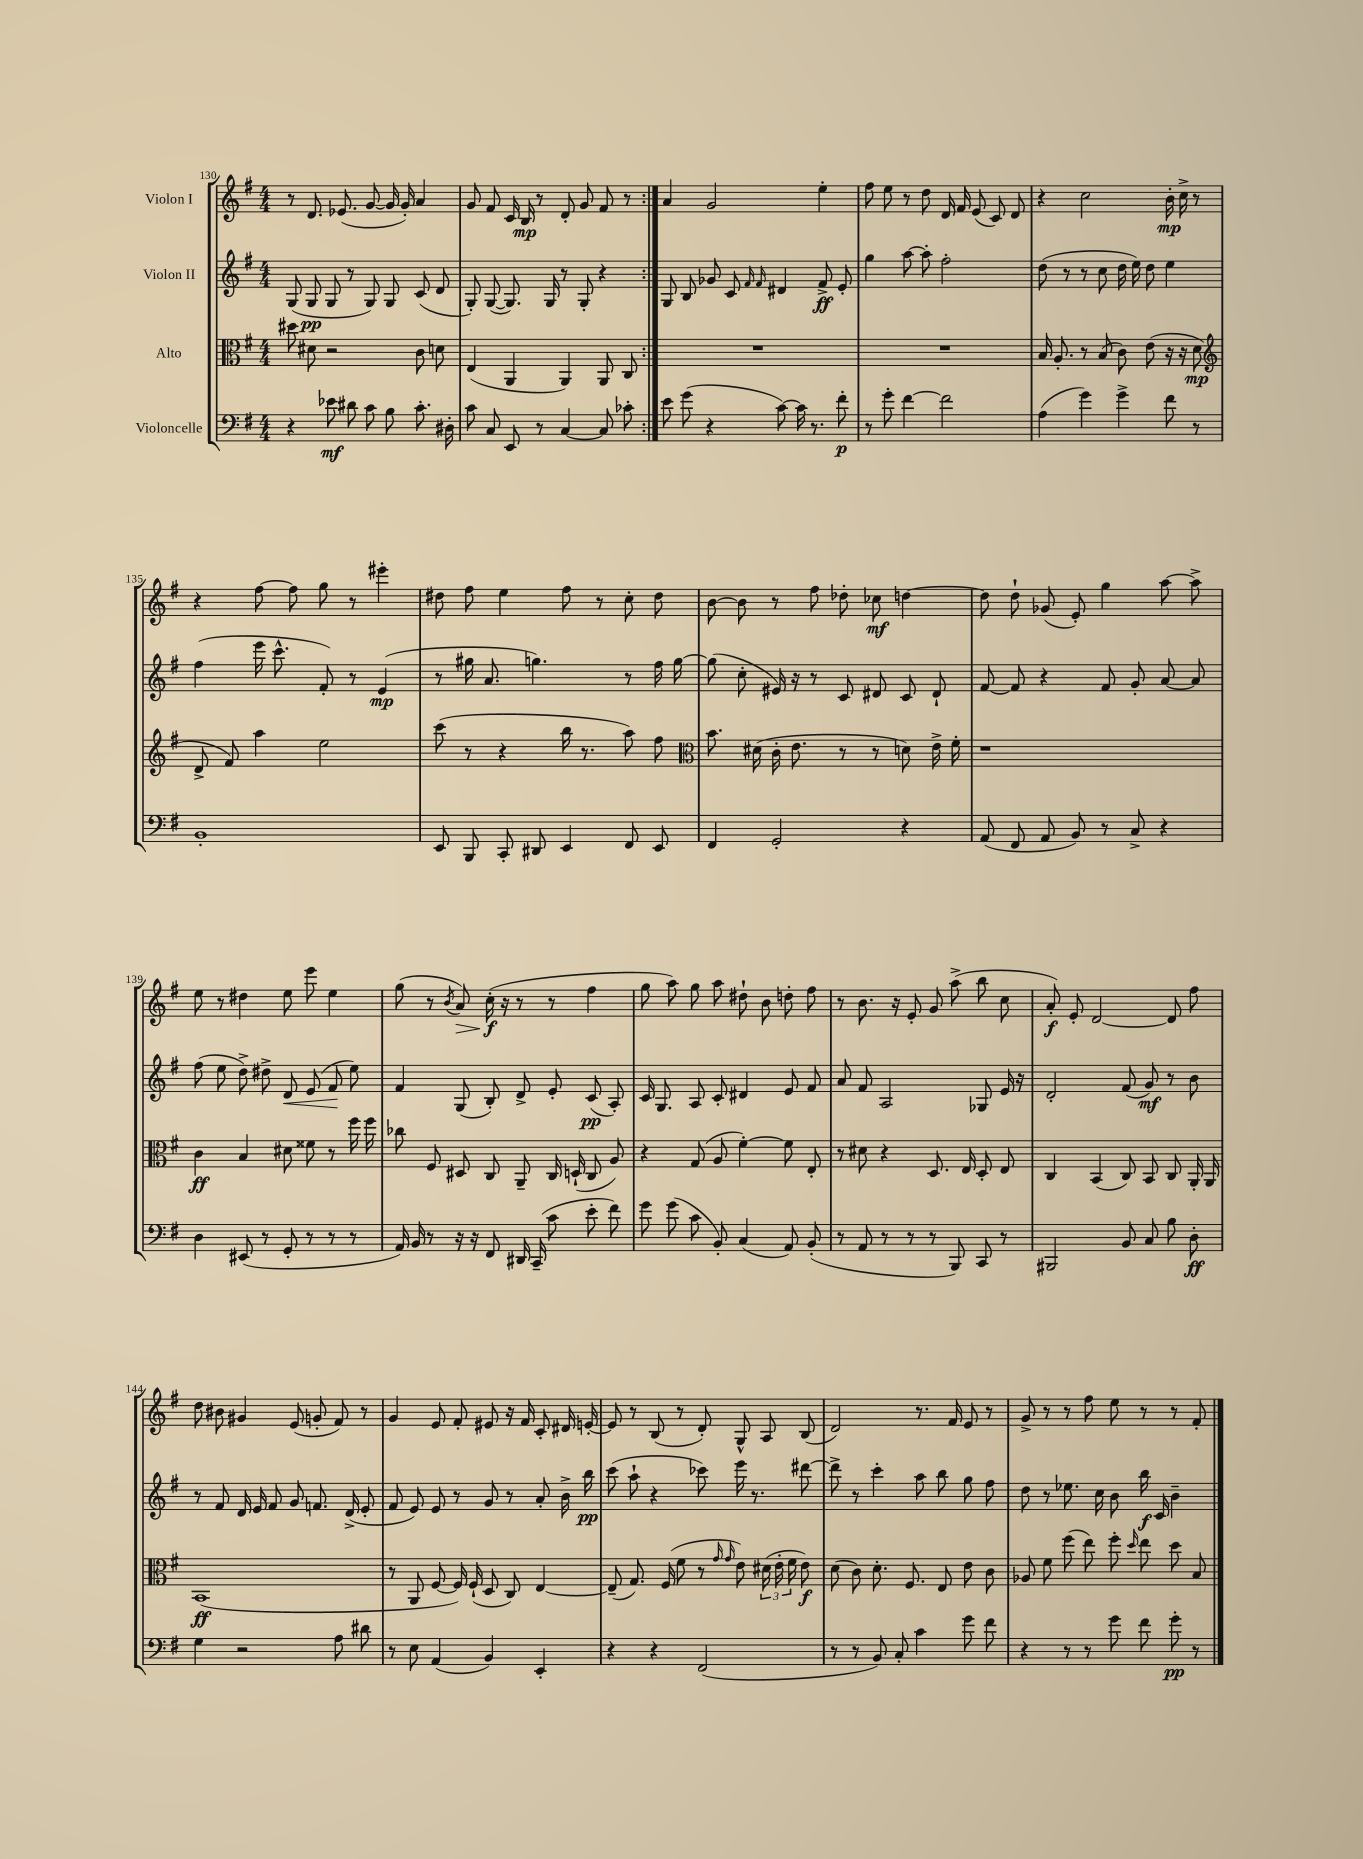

**kern	**kern	**kern	**kern
*staff4	*staff3	*staff2	*staff1
*clefF4	*clefC3	*clefG2	*clefG2
*k[f#]	*k[f#]	*k[f#]	*k[f#]
*M4/4	*M4/4	*M4/4	*M4/4
4r	8dd#	(8G	8r
.	8d#	8G	8.d
8e-	2r	8G	.
.	.	.	(8.e-
8d#	.	8r	.
8c	.	8G)	[8g
8B	.	8G	16g]
.	.	.	16g')
8.c'	8c	(8c	4a
.	8d	8d	.
16D#'	.	.	.
=	=	=	=
8c	(4E	8G')	8g
8C	.	([8G	8f#
8EE	4AA	8.G])	16c
.	.	.	16B
8r	.	.	8r
.	.	16G	.
[4C	4AA)	8r	8d'
.	.	8G'	8g
8C]	8AA	4r	8f#
8c-'	8C	.	8r
=:|!	=:|!	=:|!	=:|!
8e	1r	8G	4a
(8g	.	8B	.
4r	.	8g-	2g
.	.	8c	.
.	.	16qqf#	.
.	.	16qqf#	.
[8c)	.	4d#	.
16c]	.	.	.
8.r	.	.	.
.	.	8f#^	4ee'
8f#'	.	8e'	.
=	=	=	=
8r	1r	4gg	8ff#
8g'	.	.	8ee
[4f#	.	[8aa	8r
.	.	8aa']	8dd
2f#]	.	2ff#'	16d
.	.	.	16f#
.	.	.	(8e
.	.	.	8c)
.	.	.	8d
=	=	=	=
(4A	16B	(8dd	4r
.	8.A'	.	.
.	.	8r	.
4g)	8r	8r	2cc
.	(8B	8cc	.
4g^	8c)	16dd	.
.	.	16ee)	.
.	(8e	8dd	.
8f#	16r	4ee	16b'
.	16r	.	16cc^
8r	8d	.	8r
=	=	=	=
*	*clefG2	*	*
1BB'	8d^	(4ff#	4r
.	8f#)	.	.
.	4aa	16eee	[8ff#
.	.	8.ccc^^	.
.	.	.	8ff#]
.	2ee	8f#')	8gg
.	.	8r	8r
.	.	(4e	4eee#'
=	=	=	=
8EE	(8ccc	8r	8dd#
8BBB	8r	16gg#	8ff#
.	.	8.a	.
8CC'	4r	.	4ee
8DD#	.	4.gg)	.
4EE	16bb	.	8ff#
.	8.r	.	.
.	.	.	8r
8FF#	8aa)	8r	8cc'
8EE	8ff#	16ff#	8dd#
.	.	[16gg	.
=	=	=	=
*	*clefC3	*	*
4FF#	8.b	(8gg]	[8b
.	.	8cc'	8b]
.	(16d#	.	.
2GG'	16c'	16e#)	8r
.	8.e	16r	.
.	.	8r	8ff#
.	8r	8c	8dd-'
.	8r	8d#	8cc-
4r	8d)	8c	[4dd
.	16e^	8d#`	.
.	16f#'	.	.
=	=	=	=
(8AA	1r	[8f#	8dd]
8FF#	.	8f#]	8dd`
8AA	.	4r	(8g-
8BB)	.	.	8e')
8r	.	8f#	4gg
8C^	.	8g'	.
4r	.	[8a	[8aa
.	.	8a]	8aa^]
=	=	=	=
4D	4c	(8ff#	8ee
.	.	8ee	8r
(8EE#	4B	8dd^)	4dd#
8r	.	8dd#^	.
8GG'	8d#	8d	8ee
8r	8f##	(8e	8eee
8r	8r	8f#	4ee
8r	16ff#	8ee)	.
.	16ff#	.	.
=	=	=	=
16AA)	8cc-	4f#	(8gg
16BB	.	.	.
8r	8F#	.	8r
.	.	.	8qb
16r	8D#	(8G	8a)
16r	.	.	.
8FF#	8C	8B')	(16cc'
.	.	.	16r
16DD#	8AA~	8d^	8r
(16CC~	.	.	.
8c	16C	8e'	8r
.	(16D`	.	.
8e'	8C	(8c	4ff#
8f#)	8A)	8A')	.
=	=	=	=
8g	4r	16c	8gg
.	.	8.G	.
(8g	.	.	8aa)
8c	(8G	8A	8gg
8BB')	8A	8c'	8aa
(4C	[4f#')	4d#	8dd#`
.	.	.	8b
8AA)	8f#]	8e	8dd'
(8BB'	8E'	8f#	8ff#
=	=	=	=
8r	8r	8a	8r
8AA	8d#	8f#	8.b
8r	4r	2A	.
.	.	.	16r
8r	.	.	8e'
8r	8.D	.	8g
8BBB)	.	.	(8aa^
.	16E	.	.
8CC	8D'	8G-	8bb
8r	8E	16e	8cc
.	.	16r	.
=	=	=	=
2BBB#	4C	2d'	8a')
.	.	.	8e'
.	(4BB	.	[2d
8BB	8C)	(8f#	.
8C	8BB	8g)	.
8B	8C	8r	8d]
8D'	16AA'	8b	8ff#
.	16AA	.	.
=	=	=	=
4G	(1BB	8r	8dd
.	.	8f#	8b#
2r	.	16d	4g#
.	.	16e	.
.	.	8f#	.
.	.	8g	(8e
.	.	8.f	8g'
8A	.	.	8f#)
.	.	(16d^	.
8d#	.	8e'	8r
=	=	=	=
8r	8r	8f#	4g
8E	8AA	8e)	.
(4AA	[8F#	8e	8e
.	16F#])	8r	8f#'
.	(16F#`	.	.
4BB)	8D	8g	8e#
.	8C)	8r	16r
.	.	.	16f#
4EE'	[4E	8a'	8c'
.	.	16b^	16d#
.	.	16bb	[16e'
=	=	=	=
4r	(8E~]	(8ccc	8e]
.	8.G)	8aa`	8r
4r	.	4r	(8B
.	(16F#	.	.
.	8f#	.	8r
(2FF#	8r	8ccc-)	8d')
.	16qqg	.	.
.	16qqg	.	.
.	8e)	16eee	8G^^
.	.	8.r	.
.	(24d#	.	8A
.	24e'	.	.
.	24f#	.	.
.	8e)	[8ddd#	(8B
=	=	=	=
8r	(8d	8ddd#^]	2d)
8r	8c)	8r	.
8BB)	8.d'	4ccc'	.
8C'	.	.	.
.	8.F#	.	.
4c	.	8aa	8.r
.	8E	8bb	.
.	.	.	16f#
8g	8e	8gg	8e
8f#	8c	8ff#	8r
=	=	=	=
4r	8A-	8dd	8g^
.	8f#	8r	8r
8r	(8ff#	8.ee-	8r
8r	8ee)	.	8ff#
.	.	16cc	.
8g	8ff#'	8b	8ee
.	16qqdd	.	.
8f#	8ee	16bb	8r
.	.	16c	.
8g'	8dd	4b~	8r
8r	8B	.	8f#'
==	==	==	==
*-	*-	*-	*-
